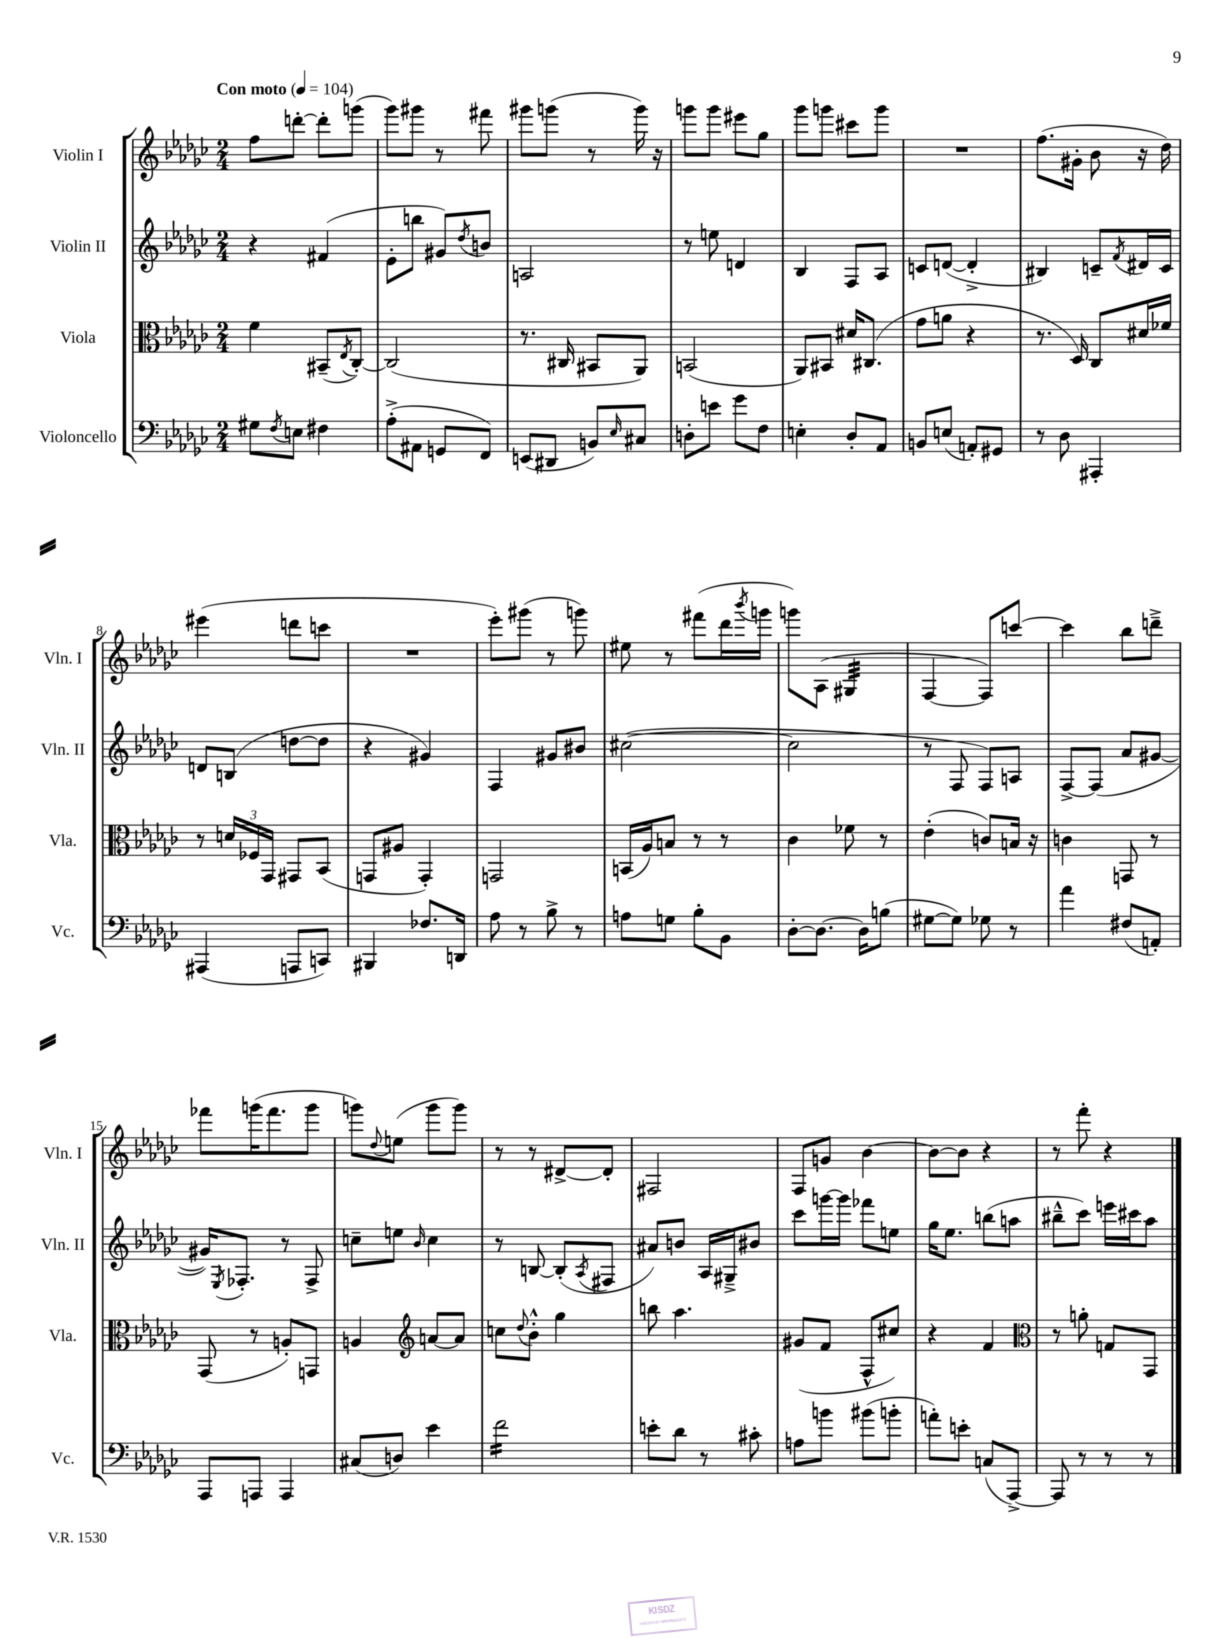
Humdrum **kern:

**kern	**kern	**kern	**kern
*staff4	*staff3	*staff2	*staff1
*clefF4	*clefC3	*clefG2	*clefG2
*k[b-e-a-d-g-c-]	*k[b-e-a-d-g-c-]	*k[b-e-a-d-g-c-]	*k[b-e-a-d-g-c-]
*M2/4	*M2/4	*M2/4	*M2/4
*MM104	*MM104	*MM104	*MM104
8G#	4f	4r	8ff
8qF	.	.	.
8E	.	.	[8ddd'
4F#	(8BB#~	(4f#	8ddd']
.	8qE-	.	.
.	[8C-')	.	(8ggg
=	=	=	=
(8A-'^	(2C-]	8e-'	8ggg-)
8AA#	.	8bb	8ggg#
8GG	.	8g#)	8r
.	.	8qdd-	.
8FF)	.	8b	8fff#
=	=	=	=
(8EE	8.r	2A	8ggg#
8DD#	.	.	(8ggg
.	16C#	.	.
8BB)	8BB#	.	8r
16qqE-	.	.	.
8C#	8AA-)	.	16ggg)
.	.	.	16r
=	=	=	=
8D'	(2BB	8r	8ggg
8e	.	8ee	8ggg
8g-	.	4d	8eee#
8F	.	.	8gg-
=	=	=	=
4E'	8AA-)	4B-	8ggg-
.	8BB#	.	8ggg
8D-'	16d#	8F	8ccc#
.	(8.C#	.	.
8AA-	.	8A-	8ggg
=	=	=	=
8BB	8g-	8c	2r
(8E	8a	([8d	.
8AA')	4r	4d'^]	.
8GG#	.	.	.
=	=	=	=
8r	8.r	4B#)	(8.ff
8D-	.	.	.
.	16D-)	.	16g#'
4AAA#'	8C-	8c~	8b-
.	.	8qf	.
.	16d#	16d#	16r
.	16f-	16c	16dd-)
=	=	=	=
(4AAA#	8r	8d	(4eee#
.	24d	(8B	.
.	24F-	.	.
.	24GG-	.	.
8AAA	8GG#	[8dd	8ddd
8CC)	(8BB-	8dd]	8ccc
=	=	=	=
4BBB#	8GG	4r	2r
.	8A#	.	.
8.F-	4GG')	4g#)	.
16DD	.	.	.
=	=	=	=
8A-	2GG	4F	8eee-')
8r	.	.	(8ggg#
8B-^	.	8g#	8r
8r	.	8b#	8ggg)
=	=	=	=
8A	(16BB	([2cc#	8ee#
.	16A-)	.	.
8G	8B	.	8r
8B-'	8r	.	(8fff#
8BB-	8r	.	16ddd-
.	.	.	8qbbb-
.	.	.	16ggg
=	=	=	=
[8D-'	4c-	2cc#]	8ggg)
8.D-_	.	.	(8A-
.	8f-	.	4G#
16D-]	.	.	.
(8B	8r	.	.
=	=	=	=
[8G#	(4e-'	8r	[4F
8G#])	.	8F	.
8G-	8c)	8F)	8F])
8r	16B	8A	[8ccc
.	16r	.	.
=	=	=	=
4a-	4c	[8F^	4ccc]
.	.	(8F]	.
(8F#	8GG	8a-	8bb-
8AA')	8r	[8g#	8ddd~^
=	=	=	=
8AAA-	(8GG-	16g#])	8fff-
.	.	8qE-	.
.	.	8.F-'	.
8AAA	8r	.	(16ggg
.	.	.	8.fff-
4AAA	8A')	8r	.
.	8GG	8F-^	8ggg
=	=	=	=
(8C#	4A	8cc~	8ggg)
.	.	.	8qqdd-
8D)	.	8ee	(8ee
*	*clefG2	*	*
.	.	16qqb-	.
4e-	[8a	4cc	8ggg
.	8a]	.	8ggg)
=	=	=	=
2f	8cc	8r	8r
.	8qqdd-	.	.
.	8b-'^^	[8B	8r
.	4gg-	(8B']	[8d#^
.	.	8qA-	.
.	.	8F#	8d#']
=	=	=	=
8e'	8bb	8a#)	2F#
8d-	4.aa-	8b	.
8r	.	16A-	.
.	.	16G#~^	.
8c#'	.	8b#	.
=	=	=	=
8A	(8g#	8ccc-	8F
8b	8f	[16ggg	8g
.	.	16ggg]	.
(8b#	8F^^	8fff-	[4b-
8b'	8cc#)	8ee	.
=	=	=	=
8a')	4r	16gg-	8b-_
.	.	8.ee-	.
8e'	.	.	8b-]
(8C	4f	(8bb	4r
[8AAA-^)	.	8aa	.
=	=	=	=
*	*clefC3	*	*
8AAA-]	8r	8bb#~^^	8r
8r	8a'	8ccc-)	8fff'
8r	8G	16eee	4r
.	.	16ccc#	.
8r	8GG-	8aa-	.
==	==	==	==
*-	*-	*-	*-
